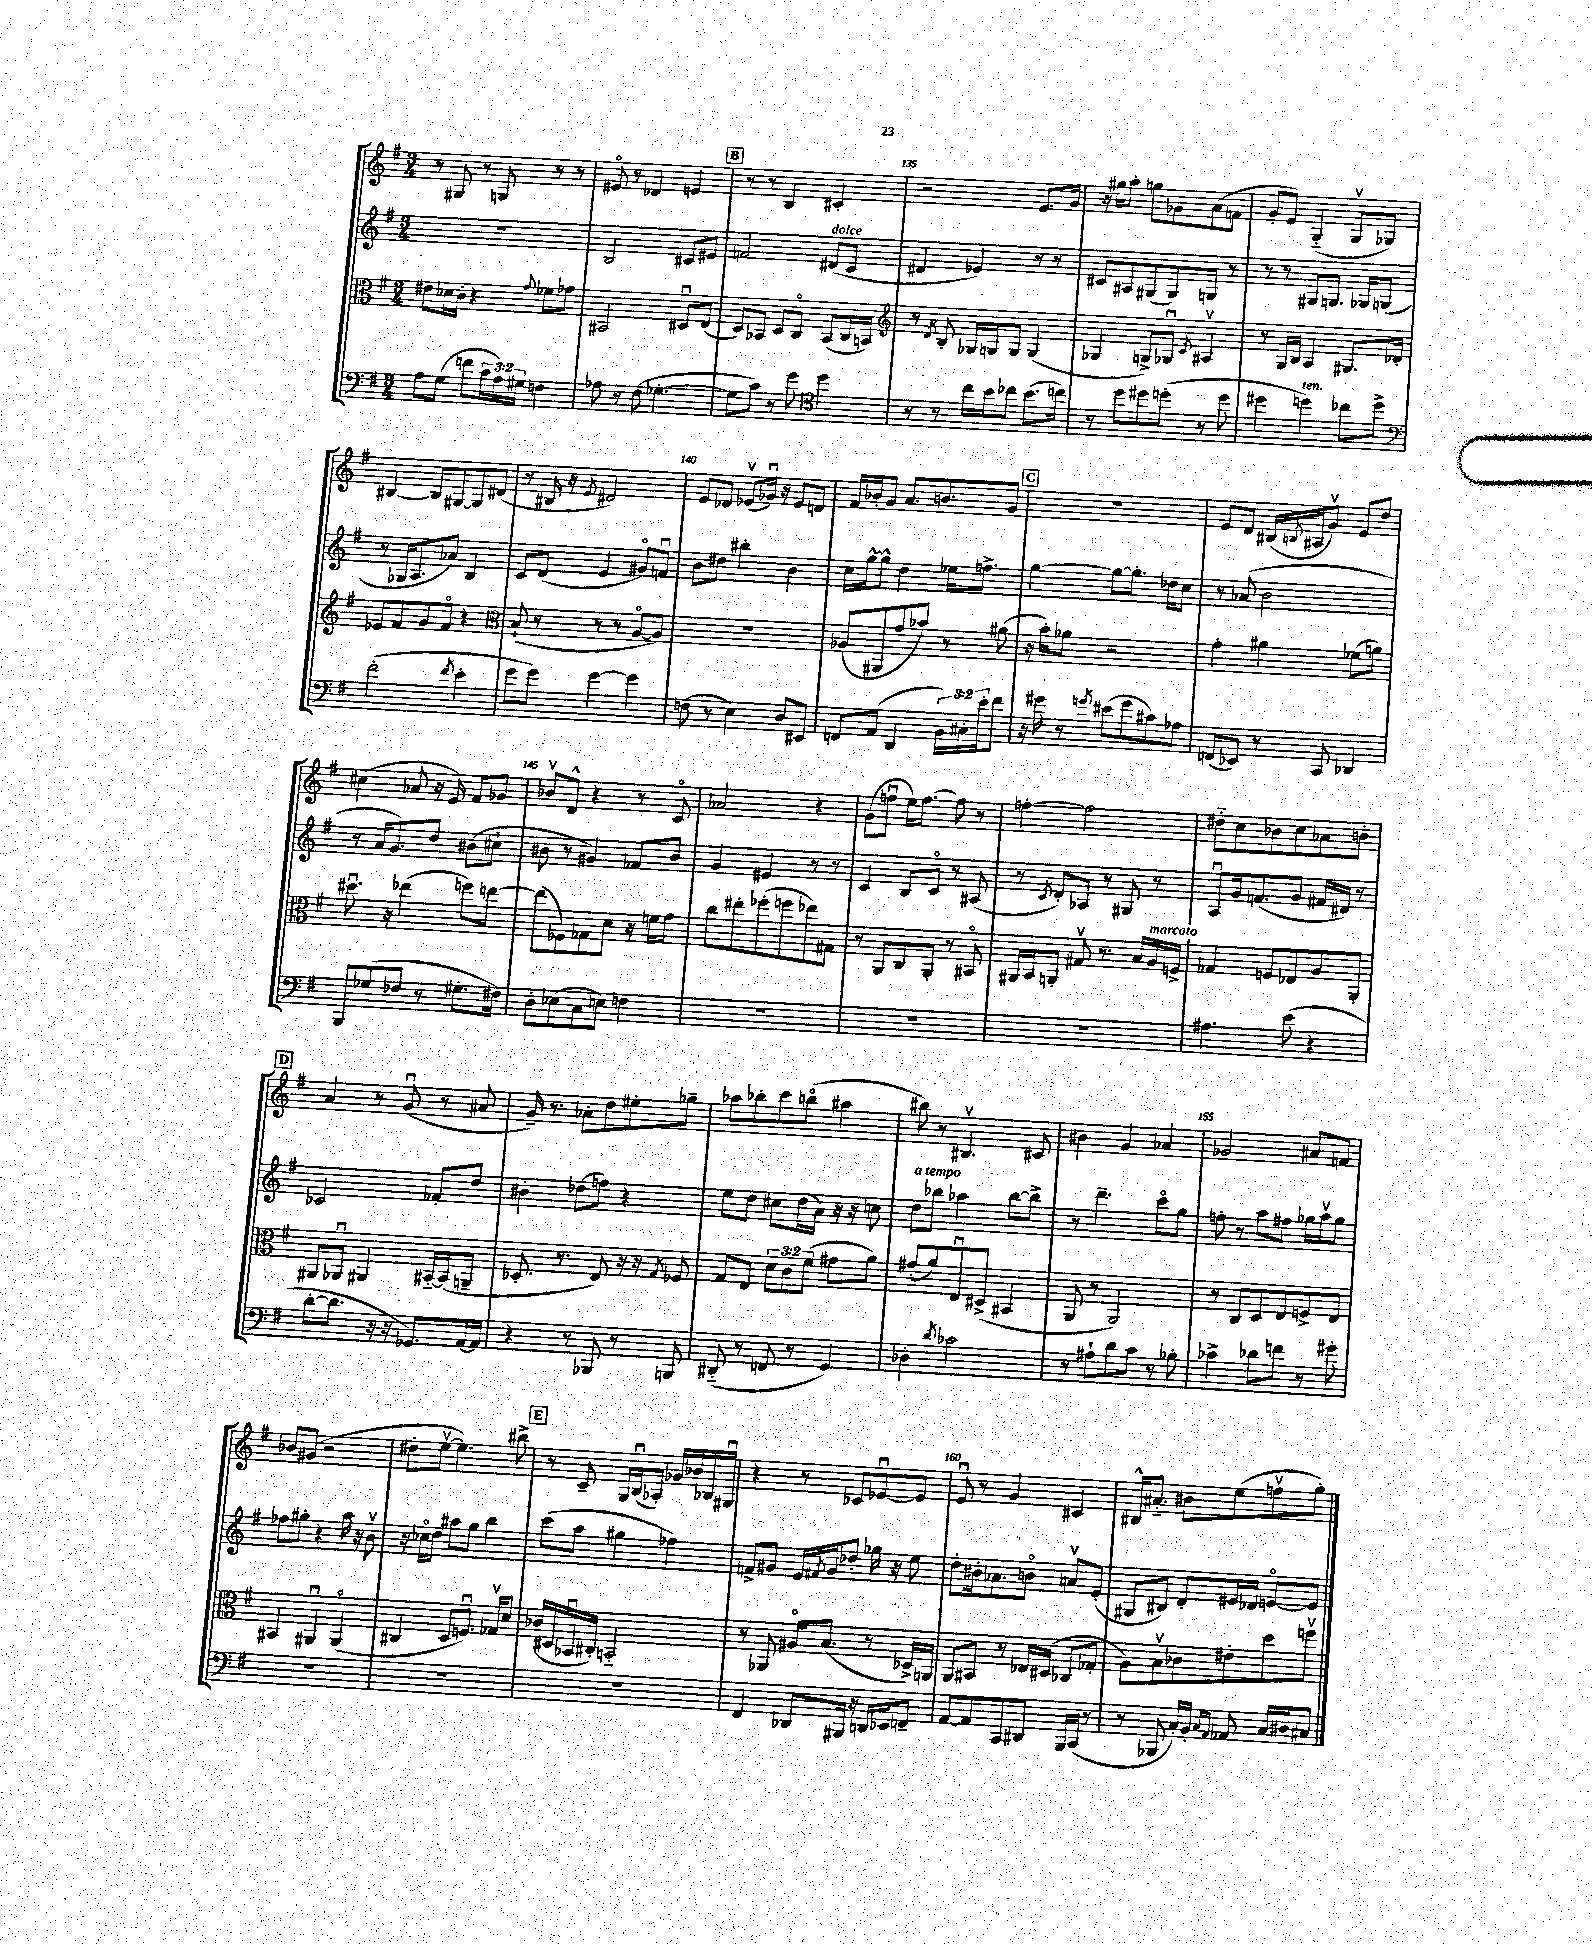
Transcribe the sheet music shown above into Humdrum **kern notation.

**kern	**kern	**kern	**kern
*staff4	*staff3	*staff2	*staff1
*clefF4	*clefC3	*clefG2	*clefG2
*k[f#]	*k[f#]	*k[f#]	*k[f#]
*M3/4	*M3/4	*M3/4	*M3/4
8A	8e#	2.r	8r
(8G	16d-	.	8G#
.	16c'	.	.
8f	4r	.	8r
24c	.	.	8G
24A)	.	.	.
24G#	.	.	.
.	8qqg	.	.
4F	8f-	.	8r
.	8g-	.	8r
=	=	=	=
8A-	2BB#	2B	8e#o
8r	.	.	8r
(8F#	.	.	4d-
[4.G-'	.	.	.
.	8D#u	8c#	4e
.	(8E	8e#	.
=	=	=	=
8G-]	8D)	2f	8r
8c)	8BB-	.	8r
8r	8D	.	4B
8g	8Co	.	.
*clefC4	*	*	*
4dd	(8BB-	(8d#	4c#'
.	16C	8c	.
.	16BB)	.	.
=	=	=	=
*	*clefG2	*	*
8r	8r	4d#	2r
.	8qd	.	.
8r	8B'	.	.
16cc	16G-	4e-)	.
16b	16G	.	.
8cc-	8G	.	.
(8.b	(4G	8r	8.e
.	.	8r	.
16cc)	.	.	16g
=	=	=	=
8r	4G-	8c#	16r
.	.	.	16gg#
8dd	.	8A#	8aa'
8dd#	8G^)	(8G#	8gg
(8dd'	8G-u	8G#)	8g-
.	8qc	.	.
8r	4A#v	8G	(8a
8dd	.	8r	8f
=	=	=	=
4dd#	8r	8r	8g'
.	16G	8r	8e)
.	16B	.	.
4dd)	4A	8G#	(4G'~
.	.	8.G	.
8cc-	8.G#	.	8Gv
.	.	16G-	.
8dd^	.	(8G	8G-)
.	16d-'	.	.
=	=	=	=
*clefF4	*	*	*
(2f#'	8e-	8r	[4B#
.	8f#	16G-	.
.	.	8.A	.
.	8g	.	8B#]
.	8f#o	8a-)	[8G#
8qf#	.	.	.
4e'	4r	4B	8G#]
.	.	.	(8d#
=	=	=	=
*	*clefC3	*	*
8g	(8B`	8c	8r
8g)	8r	(8d	16B#
.	.	.	16r
.	.	.	8qe
[4g	8r	4e	2d#)
.	8r	.	.
4g]	[8Ao	8g#o)	.
.	8A])	8fu	.
=	=	=	=
(8F	2.r	8b	8e
8r	.	8dd#	8d-
4E)	.	4bb#'	(8e-v
.	.	.	16g-u)
.	.	.	16r
8D	.	4b	8e-
8EE#	.	.	8d
=	=	=	=
8FF	(8A-	16cc	16f#
.	.	[16gg^^	16b-'
(8AA	8AA#	8gg^^]	8g
4DD	8g	4dd	8.a
.	8b-)	.	.
.	.	.	8.b
24BB)	8r	16ee-	.
24C#'	.	.	.
.	.	8.ff^	.
24e'	.	.	.
8f#	(8a#	.	8g
=	=	=	=
16r	16r	[4gg	2.r
16g#	16b')	.	.
8r	8a-	.	.
8qg	.	.	.
(8e#	2r	8gg_	.
8g	.	8.gg']	.
8c#)	.	.	.
.	.	16dd-	.
8A-	.	8cc	.
=	=	=	=
(8FF	4g'	8r	8e
8EE-)	.	(8a-	8d
8r	4a#	2b	(16B#
.	.	.	8qB
.	.	.	16A#
8CC	.	.	8gv)
4DD-	(8f-	.	8e
.	8a)	.	8dd
=	=	=	=
8BBB	8.dd#u	8r	(4cc#
(8G-	.	16a	.
.	16r	8.g)	.
8F-	(4ee-	.	8a-
8r	.	8dd	16r
.	.	.	16e)
8.G#'	8ff)	(8b#	8f#
.	[8ee	8cc#`	8g-
16F#)	.	.	.
=	=	=	=
8D'	(8ee]	8b#	8b-v
(8E-	8F-)	8r	8d^^
8C	8G-	4g#)	4r
8E)	8d	.	.
4F	16r	8f-	8r
.	16f	.	.
.	8g	8b#	8co
=	=	=	=
2.r	8cc	4g	2a-
.	8ee#'	.	.
.	(8ff-'	4e#	.
.	8ff	.	.
.	8ee-)	8r	4r
.	8G#	8r	.
=	=	=	=
2.r	8r	4c	(8g
.	8AA	.	8ffu
.	8C	8B	16ee)
.	.	.	[8.ff
.	8AA'	8co	.
.	8r	8r	8ff]
.	8BB#o	(8A#	8r
=	=	=	=
2.r	16AA#	8r	[4ff'
.	16BB	.	.
.	.	8qc	.
.	8AA'	8d')	.
.	8G#v	8A-	2ff]
.	8.r	8r	.
.	.	8G#	.
.	16B	.	.
.	16A	8r	.
.	16F^	.	.
=	=	=	=
4.A#	4G-	8Au	8dd#'~
.	.	16g	8cc
.	.	(8.f	.
.	8F	.	8b-
(8e	8E-	8g	8cc
4r	8A	16f#	8a-
.	.	16d#)	.
.	8AA'	8r	8b'
=	=	=	=
[8d'	8AA#	2c-	4a
8.d]	8AA-u	.	.
.	4AA#	.	8r
16r	.	.	.
16r	.	.	(8gu
8.GG-)	.	.	.
.	[16BB#'~	8f-'	8r
.	(16BB#]	.	.
[16AA	8AA~	8dd	8a#
16AA]	.	.	.
=	=	=	=
4r	8.D-'	4b#'	16g~)
.	.	.	8.r
.	8.r	.	.
8r	.	(8dd-	8a-'
8BBB-	8E)	8ff)	8dd
8r	16r	4r	8ee#'
.	16r	.	.
.	8qG	.	.
8BBB	8F-	.	8gg-~
=	=	=	=
(8DD#'~	8G	8ee	8aa-
8r	8E	8dd	8bb-'
8FF	12d	8cc#	8ccc
.	12c	.	.
8r	.	(16dd	(8bbo
.	(12f#	.	.
.	.	16a)	.
4GG)	8g#	16r	4aa#
.	.	16r	.
.	8a)	8cc	.
=	=	=	=
4D-'	(8g#'	8dd	8bb#)
.	8a)	8bb-	8r
8qd	.	.	.
2c-	8Eu	4aa-	4.B#v
.	(8D#^	.	.
.	4BB#	[8bb-	.
.	.	8bb-^]	8c#
=	=	=	=
8r	8AA	8r	4b#
8A#`	8r	4.ddd~	.
8d	2AA)	.	4g
8c	.	.	.
8r	.	8ccco	4a-
8B-'	.	8gg	.
=	=	=	=
4c-^	8r	8ff'	2g-
.	8C	8r	.
8d-	8D	8aa	.
8f	8E	8ff#	.
8r	8F^	16gg-	8a#
.	.	16aav	.
8g#'	8E	8gg-	8f
=	=	=	=
2.r	4BB#	8ff-	8b-
.	.	8gg#'	(8g#
.	4AA#u	4r	2r
.	(4AA#o	16aa	.
.	.	16r	.
.	.	8bv	.
=	=	=	=
2.r	4C#	16r	8dd#'
.	.	16cc-o	.
.	.	8dd	[8eev
.	8D	8aa#	4.ee])
.	8.Fu)	8gg	.
.	.	4bb	.
.	16G-v	.	.
.	8d	.	8bb#^
=	=	=	=
2.r	(16c-	(8ccc	8r
.	16D#	.	.
.	16BB-u	8aa	8c~
.	16C#')	.	.
.	2BB'~	4gg#	16G
.	.	.	(16Bu
.	.	.	8A-')
.	.	4ff-)	16g-
.	.	.	16b-
.	.	.	16B-
.	.	.	16G#u
=	=	=	=
4FF#	8r	8f^	4r
.	8AA-	8g#	.
8DD-	16A#o	16e	8r
.	.	8qf#	.
.	(8.B	16g#	.
16BBB#	.	8dd-'	8c-
16r	.	.	.
16DD	8r	16gg-	[8e-u
16EE-	.	16r	.
8FF~	16D-^)	8ee	8e-]
.	16AA	.	.
=	=	=	=
[8AA	8AA	8dd'	8eu
8AA]	8BB#	16b#'	8r
.	.	8.a-	.
8CC	8r	.	4g
8DD#	16E-	8bo	.
.	(16D#	.	.
16BBB	8C-	8av	4c#
(16CC	.	.	.
8r	8G-'	(8e'	.
=	=	=	=
8r	8A)	8G#	16B#^^
.	.	.	8.a#'~
8BBB-	8Bv	8B#)	.
16C')	8c-	8d'	8b#
16BB'	.	.	.
16qqC	.	.	.
16qqAA	.	.	.
8AA-	8e#'	16e#	(8ee
.	.	16d-	.
16C	8dd	[8eo	8ffv
16D#	.	.	.
8C#	8ffv	8e]	8gg')
==	==	==	==
*-	*-	*-	*-
